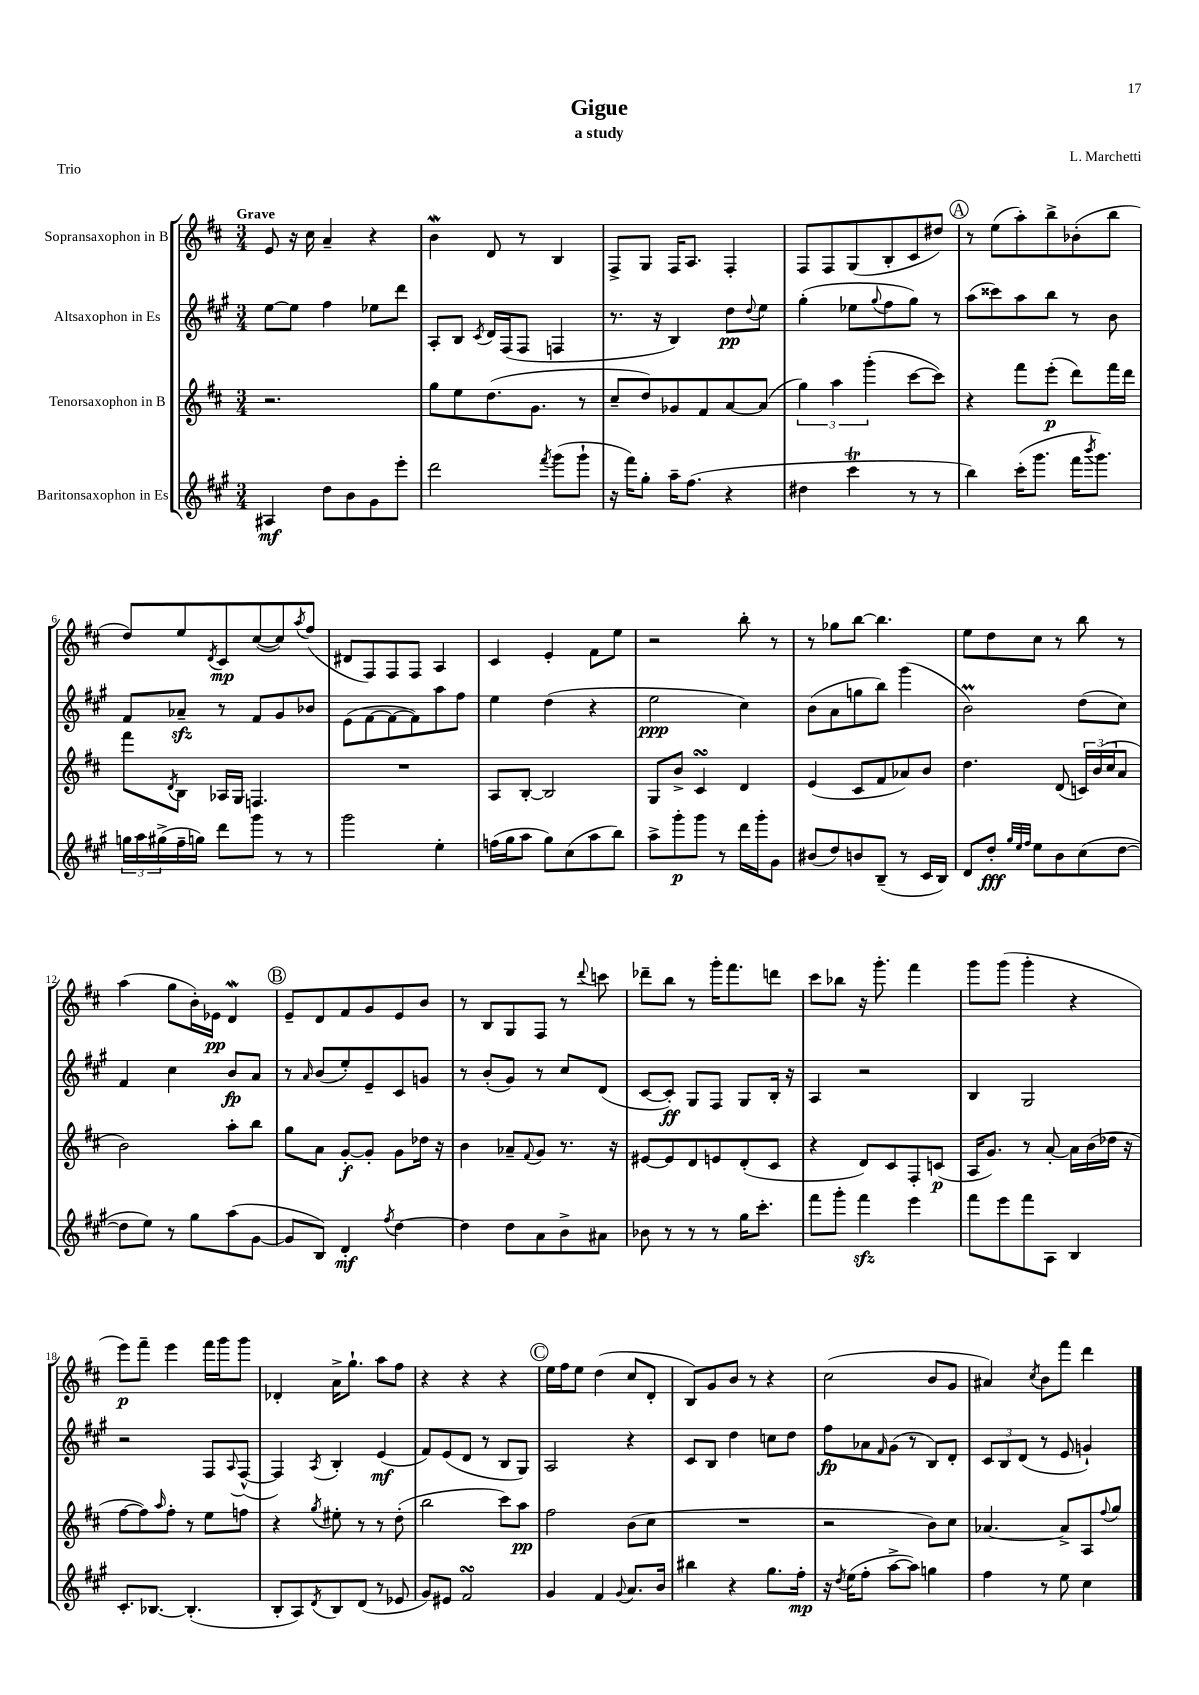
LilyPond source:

\header { title = "Gigue" composer = "L. Marchetti" subtitle = "a study" piece = "Trio" }
<<
\new StaffGroup <<
\new Staff = "s0" \with { instrumentName = "Sopransaxophon in B" } {
    \clef treble \key d \major \numericTimeSignature \time 3/4 \tempo "Grave"
    e'8 r16 cis''16 a'4-- r4 |
    b'4\mordent d'8 r8 b4 |
    fis8-> g8 fis16 a8. fis4-. |
    fis8 fis8 g8( b8-. cis'8 dis''8) |
    \mark \markup { \circle "A" } r8 e''8( a''8-.) b''8-> bes'8-.( b''8 |
    d''8) e''8 \acciaccatura { d'8 } cis'8\mp cis''8~( cis''8) \acciaccatura { a''8 } fis''8( |
    dis'8 fis8) fis8 fis8 a4 |
    cis'4 e'4-. fis'8 e''8 |
    r2 b''8-. r8 |
    r8 ges''8 b''8~ b''4. |
    e''8 d''8 cis''8 r8 b''8 r8 |
    a''4( g''8 b'16-.) ees'16\pp d'4\mordent |
    \mark \markup { \circle "B" } e'8-- d'8 fis'8 g'8 e'8 b'8 |
    r8 b8 g8 fis8 r8 \appoggiatura { d'''8 } c'''8 |
    des'''8-- b''8 r8 g'''16-. fis'''8. d'''8 |
    cis'''8 bes''8 r16 g'''8.-. fis'''4 |
    g'''8 g'''8( g'''4-. r4 |
    e'''8\p) fis'''8-- e'''4 fis'''16 g'''16 g'''8 |
    des'4-. a'16-> g''8.-! a''8 fis''8 |
    r4 r4 r4 |
    \mark \markup { \circle "C" } e''16 fis''16 e''8 d''4( cis''8 d'8-. |
    b8) g'8 b'8 r8 r4 |
    cis''2( b'8 g'8 |
    ais'4) \acciaccatura { cis''8 } b'8 fis'''8 d'''4 \bar "|." |
}
\new Staff = "s1" \with { instrumentName = "Altsaxophon in Es" } {
    \clef treble \key a \major \numericTimeSignature \time 3/4
    e''8~ e''8 fis''4 ees''8 d'''8 |
    a8-. b8 \acciaccatura { cis'8 } d'16 fis16( fis8 f4 |
    r8. r16 b4) d''8\pp \appoggiatura { d''8 } e''8 |
    gis''4-.( ees''8 \appoggiatura { gis''8 } fis''8 gis''8) r8 |
    \mark \markup { \circle "A" } a''8( cisis'''8) a''8 b''8 r8 b'8 |
    fis'8 aes'8--\sfz r8 fis'8 gis'8 bes'8 |
    e'8( fis'8~ fis'8~ fis'8) a''8 fis''8 |
    e''4 d''4( r4 |
    e''2\ppp cis''4) |
    b'8( a'8 g''8 b''8) gis'''4( |
    b'2\prall) d''8( cis''8) |
    fis'4 cis''4 b'8\fp a'8 |
    \mark \markup { \circle "B" } r8 \grace { a'16 } b'8( e''8-.) e'8-- cis'8 g'8 |
    r8 b'8-.( gis'8) r8 cis''8 d'8( |
    cis'8~ cis'8-.\ff) gis8 fis8 gis8 b16-. r16 |
    a4 r2 |
    b4 gis2 |
    r2 fis8 \appoggiatura { a8 } fis8~-^( |
    fis4) \acciaccatura { a8 } b4-. e'4\mf( |
    fis'8) e'8( d'8 r8 b8 gis8) |
    \mark \markup { \circle "C" } a2 r4 |
    cis'8 b8 d''4 c''8 d''8 |
    fis''8\fp aes'8 \grace { fis'16 } gis'8( r8 b8) d'8-. |
    \tuplet 3/2 { cis'8 b8 d'8( } r8 e'8 g'4-!) \bar "|." |
}
\new Staff = "s2" \with { instrumentName = "Tenorsaxophon in B" } {
    \clef treble \key d \major \numericTimeSignature \time 3/4
    r2. |
    g''8 e''8 d''8.( g'8. r8 |
    cis''8-- d''8) ges'8 fis'8 a'8~ a'8( |
    \tuplet 3/2 { g''4) a''4 g'''4-.( } cis'''8~ cis'''8) |
    \mark \markup { \circle "A" } r4 fis'''8 e'''8-.\p( d'''8) fis'''16 d'''16 |
    fis'''8 \acciaccatura { d'8 } b8 aes16 g16 f4. |
    R2. |
    a8 b8~-. b2 |
    g8 b'8-> cis'4\turn d'4 |
    e'4( cis'8 fis'8 aes'8) b'8 |
    d''4. d'8( \tuplet 3/2 { c'16) b'16( cis''16 } a'8 |
    b'2) a''8-. b''8 |
    \mark \markup { \circle "B" } g''8 a'8 g'8~-.\f g'8-. g'8 des''16 r16 |
    b'4 aes'8-- \appoggiatura { fis'8 } g'8 r8. r16 |
    eis'8~ eis'8 d'8 e'8 d'8-.( cis'8 |
    r4 d'8) cis'8 fis8-. c'8\p( |
    a16 g'8.) r8 a'8~-. a'16 b'16( des''16 r16 |
    fis''8~ fis''8) \grace { a''16 } fis''8-. r8 e''8 f''8 |
    r4 \acciaccatura { g''8 } eis''8-. r8 r8 d''8-.( |
    b''2 cis'''8) a''8\pp |
    \mark \markup { \circle "C" } fis''2 b'8( cis''8 |
    R2. |
    r2 b'8) cis''8 |
    aes'4.~ aes'8-> a8 \appoggiatura { fis''8 } g''8 \bar "|." |
}
\new Staff = "s3" \with { instrumentName = "Baritonsaxophon in Es" } {
    \clef treble \key a \major \numericTimeSignature \time 3/4
    ais4\mf d''8 b'8 gis'8 e'''8-. |
    d'''2 \acciaccatura { fis'''8 } gis'''8( gis'''8-! |
    r16 fis'''16) gis''8-. a''16-- fis''8.( r4 |
    dis''4 cis'''4\trill r8 r8 |
    \mark \markup { \circle "A" } b''4) cis'''16-.( gis'''8. fis'''16 \acciaccatura { b'''8 } gis'''8.) |
    \tuplet 3/2 { g''16 a''16 gis''16->( } fis''16-- g''16) d'''8 gis'''8 r8 r8 |
    gis'''2 e''4-. |
    f''16( gis''16 a''8 gis''8) cis''8( a''8 b''8) |
    a''8-> gis'''8-.\p gis'''8 r8 d'''16 gis'''16-. gis'8 |
    bis'8( d''8) b'8 b8--( r8 cis'16 b16) |
    d'8 d''8-.\fff \grace { gis''32 e''32 fis''32 } e''8 b'8 cis''8( d''8~ |
    d''8 e''8) r8 gis''8 a''8( gis'8~ |
    \mark \markup { \circle "B" } gis'8 b8) d'4-.\mf \acciaccatura { fis''8 } d''4~ |
    d''4 d''8 a'8 b'8-> ais'8 |
    bes'8 r8 r8 r8 gis''16 cis'''8.-. |
    fis'''8 gis'''8-. fis'''4\sfz e'''4 |
    fis'''8 e'''8 fis'''8 a8 b4 |
    cis'8.-. bes8.~ bes4.-.( |
    b8-. a8) \acciaccatura { d'8 } b8 d'8( r8 ees'8 |
    gis'8) eis'8 fis'2\turn |
    \mark \markup { \circle "C" } gis'4 fis'4 \appoggiatura { gis'8 } a'8. b'16 |
    bis''4 r4 gis''8. fis''16-.\mp |
    r16 \acciaccatura { d''8 } e''16( fis''8-. a''8~-> a''8) g''4 |
    fis''4 r8 e''8 cis''4 \bar "|." |
}
>>
>>
